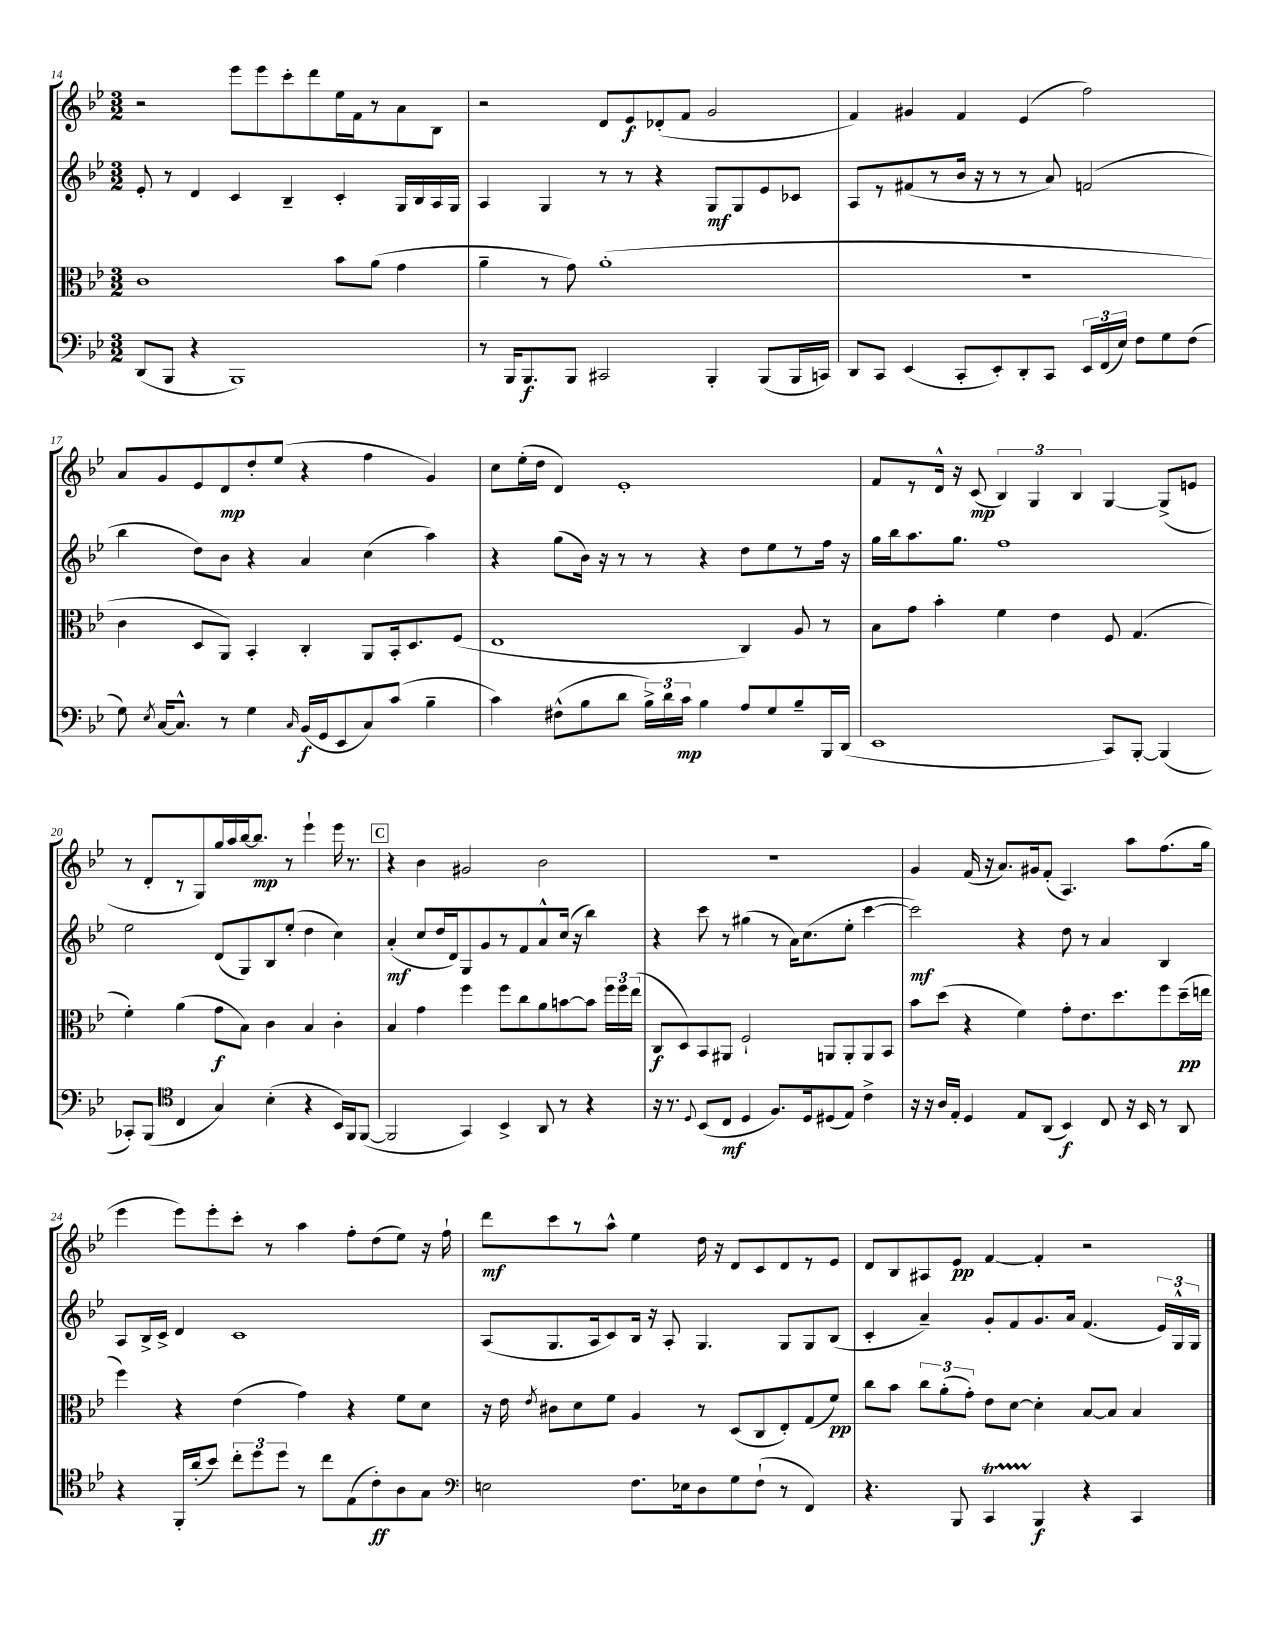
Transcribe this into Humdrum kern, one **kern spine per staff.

**kern	**dynam	**kern	**dynam	**kern	**dynam	**kern	**dynam
*part4	*part4	*part3	*part3	*part2	*part2	*part1	*part1
*staff4	*staff4	*staff3	*staff3	*staff2	*staff2	*staff1	*staff1
*clefF4	*	*clefC3	*	*clefG2	*	*clefG2	*
*k[b-e-]	*	*k[b-e-]	*	*k[b-e-]	*	*k[b-e-]	*
*M3/2	*	*M3/2	*	*M3/2	*	*M3/2	*
=14	=14	=14	=14	=14	=14	=14	=14
(8DD/L	.	1c	.	8e-'/	.	2r	.
8BBB-/J	.	.	.	8r	.	.	.
4r	.	.	.	4d/	.	.	.
1BBB-)	.	.	.	4c/	.	8eee-\L	.
.	.	.	.	.	.	8eee-\	.
.	.	.	.	4B-~/	.	8ccc'\	.
.	.	.	.	.	.	8ddd\	.
.	.	8b-\L	.	4c'/	.	16ee-\L	.
.	.	.	.	.	.	16f\J	.
.	.	(8a\J	.	.	.	8r	.
.	.	4g\	.	16G/LL	.	8a\	.
.	.	.	.	16B-/	.	.	.
.	.	.	.	16A/	.	8B-\J	.
.	.	.	.	16G/JJ	.	.	.
=15	=15	=15	=15	=15	=15	=15	=15
8r	.	4a~\	.	4A/	.	2r	.
16BBB-/KL	.	.	.	.	.	.	.
8.BBB-/	f	.	.	.	.	.	.
.	.	8r	.	4G/	.	.	.
8BBB-/J	.	8g\)	.	.	.	.	.
2CC#X/	.	(1a'	.	8r	.	8d/L	.
.	.	.	.	8r	.	8e-/	f
.	.	.	.	4r	.	(8d-X'/	.
.	.	.	.	.	.	8f/J	.
4BBB-'/	.	.	.	8G/L	mf	2g/	.
.	.	.	.	8G/	.	.	.
(8BBB-/L	.	.	.	8e-/	.	.	.
16BBB-/L	.	.	.	8c-X/J	.	.	.
16CCn/JJ)	.	.	.	.	.	.	.
=16	=16	=16	=16	=16	=16	=16	=16
8DD/L	.	1.r	.	8A/L	.	4f/)	.
8CC/J	.	.	.	8r	.	.	.
(4EE-/	.	.	.	(8f#X/	.	4g#X/	.
.	.	.	.	8r	.	.	.
8CC'/L	.	.	.	16b-/Jk	.	4f/	.
.	.	.	.	16r	.	.	.
8EE-'/)	.	.	.	8r	.	.	.
8DD'/	.	.	.	8r	.	(4e-/	.
8CC/J	.	.	.	8a/)	.	.	.
24EE-/LL	.	.	.	(2fn/	.	2ff\)	.
(24FF/	.	.	.	.	.	.	.
24E-/JJ)	.	.	.	.	.	.	.
8F\L	.	.	.	.	.	.	.
8G\	.	.	.	.	.	.	.
(8F\J	.	.	.	.	.	.	.
!!LO:LB:g=z
=17	=17	=17	=17	=17	=17	=17	=17
8G\)	.	4c\	.	4bb-\	.	8a/L	.
8qE-/	.	.	.	.	.	.	.
[16C/KL	.	.	.	.	.	8g/	.
8.C^^/J]	.	.	.	.	.	.	.
.	.	8D/L	.	8dd\L)	.	8e-/	.
8r	.	8AA/J)	.	8b-\J	.	8d/	mp
4G\	.	4BB-'/	.	4r	.	8dd'/	.
.	.	.	.	.	.	(8ee-/J	.
16qqC/	.	.	.	.	.	.	.
(16BB-/LL	f	4C'/	.	4a/	.	4r	.
16GG/J	.	.	.	.	.	.	.
8EE-/	.	.	.	.	.	.	.
8C/)	.	8AA/L	.	(4cc\	.	4ff\	.
(8c/J	.	16BB-'/k	.	.	.	.	.
.	.	8.D/	.	.	.	.	.
4B-~\	.	.	.	4aa\)	.	4g/)	.
.	.	(8F/J	.	.	.	.	.
=18	=18	=18	=18	=18	=18	=18	=18
4c\)	.	1E-	.	4r	.	8cc\L	.
.	.	.	.	.	.	(16ee-'\L	.
.	.	.	.	.	.	16dd\JJ	.
(8F#X^^\L	.	.	.	(8gg\L	.	4d/)	.
8B-\	.	.	.	16b-\Jk)	.	.	.
.	.	.	.	16r	.	.	.
8d\J	.	.	.	8r	.	1e-'	.
24B-^\LL)	.	.	.	8r	.	.	.
24d\	.	.	.	.	.	.	.
24c\JJ	mp	.	.	.	.	.	.
4B-\	.	.	.	4r	.	.	.
8A/L	.	4C/)	.	8dd\L	.	.	.
8G/	.	.	.	8ee-\	.	.	.
8B-~/	.	8A/	.	8r	.	.	.
16BBB-/L	.	8r	.	16ff\Jk	.	.	.
(16DD/JJ	.	.	.	16r	.	.	.
=19	=19	=19	=19	=19	=19	=19	=19
1EE-	.	8B-\L	.	16gg\LL	.	8f/L	.
.	.	.	.	16bb-\J	.	.	.
.	.	8g\J	.	8.aa\	.	8r	.
.	.	4b-'\	.	.	.	16d^^/Jk	.
.	.	.	.	8.gg\J	.	16r	.
.	.	.	.	.	.	(8c/	mp
.	.	4f\	.	1ff	.	6B-/)	.
.	.	.	.	.	.	6G/	.
.	.	4e-\	.	.	.	.	.
.	.	.	.	.	.	6B-/	.
8CC/L)	.	8F/	.	.	.	[4G/	.
[8BBB-'/J	.	(4.G/	.	.	.	.	.
(4BBB-/]	.	.	.	.	.	(8G^/L]	.
.	.	.	.	.	.	8en/J	.
!!LO:LB:g=z
=20	=20	=20	=20	=20	=20	=20	=20
8CC-X'/L)	.	4f'\)	.	2ee-\	.	8r	.
(8BBB-/J	.	.	.	.	.	8d'/L	.
*clefC4	*	*	*	*	*	*	*
4C/	.	(4a\	.	.	.	8r	.
.	.	.	.	.	.	8G/)	.
4G/)	.	8g\L	f	(8d/L	.	16gg/L	.
.	.	.	.	.	.	16aa/	.
.	.	8B-\J)	.	8G/)	.	[16bb-/J	.
.	.	.	.	.	.	8.bb-/J]	mp
(4B-'\	.	4c\	.	8B-/	.	.	.
.	.	.	.	(8ee-'/J	.	8r	.
4r	.	4B-/	.	4dd\	.	4eee-`\	.
16BB-/LL)	.	4c'\	.	4cc\)	.	16eee-\	.
16FF/J	.	.	.	.	.	8.r	.
([8FF/J	.	.	.	.	.	.	.
!!LO:REH:place=s1:t=C
=21	=21	=21	=21	=21	=21	=21	=21
2FF/]	.	4B-/	.	(4a'/	mf	4r	.
.	.	4g\	.	8cc/L	.	4b-\	.
.	.	.	.	16dd/L	.	.	.
.	.	.	.	16d/J)	.	.	.
4GG/)	.	4ff\	.	8G/	.	2g#X/	.
.	.	.	.	8g/	.	.	.
4BB-^/	.	8ff\L	.	8r	.	.	.
.	.	8cc\	.	8f/	.	.	.
8AA/	.	8a\	.	8a^^/	.	2b-\	.
8r	.	[8bn\	.	(16cc/Jk	.	.	.
.	.	.	.	16r	.	.	.
4r	.	8b\J]	.	4bb-\)	.	.	.
.	.	24ff\LL	.	.	.	.	.
.	.	24ff\	.	.	.	.	.
.	.	(24ee-\JJ	.	.	.	.	.
=22	=22	=22	=22	=22	=22	=22	=22
16r	.	8C/L	f	4r	.	1.r	.
8.r	.	.	.	.	.	.	.
.	.	8D/)	.	.	.	.	.
8qqD/	.	.	.	.	.	.	.
(8BB-/L	.	8BB-/	.	8ccc\	.	.	.
8C/J	mf	8AA#X/J	.	8r	.	.	.
4D/	.	2F`/	.	(4gg#X\	.	.	.
8.F/L)	.	.	.	8r	.	.	.
.	.	.	.	16a\KL)	.	.	.
16D/k	.	.	.	(8.cc\	.	.	.
(8D#X/	.	8AAn/L	.	.	.	.	.
8E-/J)	.	8AA'/	.	8ee-'\J	.	.	.
4c^\	.	8AA/	.	[4ccc\	.	.	.
.	.	8BB-/J	.	.	.	.	.
=23	=23	=23	=23	=23	=23	=23	=23
16r	.	8b-\L	.	2ccc\])	mf	4g/	.
16r	.	.	.	.	.	.	.
16A/LL	.	(8dd\J	.	.	.	.	.
16E-'/JJ	.	.	.	.	.	.	.
4D/	.	4r	.	.	.	(16f/	.
.	.	.	.	.	.	16r	.
.	.	.	.	.	.	8.a/L)	.
8E-/L	.	4f\)	.	4r	.	.	.
.	.	.	.	.	.	16g#X/k	.
(8AA/J	.	.	.	.	.	(8f'/J	.
4BB-/)	f	8g'\L	.	8dd\	.	4.A/)	.
.	.	8.e-\	.	8r	.	.	.
8C/	.	.	.	4a/	.	.	.
.	.	8.dd\	.	.	.	.	.
16r	.	.	.	.	.	8aa\L	.
16BB-/	.	.	.	.	.	.	.
8r	.	8ff\	.	4B-/	.	(8.ff\	.
8AA/	.	(16dd~\L	pp	.	.	.	.
.	.	16een\JJ	.	.	.	16gg\Jk	.
!!LO:LB:g=z
=24	=24	=24	=24	=24	=24	=24	=24
4r	.	4ff\)	.	8A/L	.	4eee-\	.
.	.	.	.	16B-^/L	.	.	.
.	.	.	.	16c^/JJ	.	.	.
16FF'/LL	.	4r	.	4d/	.	8eee-\L)	.
(16a'/J	.	.	.	.	.	.	.
8b-/J)	.	.	.	.	.	8eee-'\	.
12cc'\L	.	(4e-\	.	1c	.	8ccc'\J	.
12dd\	.	.	.	.	.	.	.
.	.	.	.	.	.	8r	.
12dd\J	.	.	.	.	.	.	.
8r	.	4g\)	.	.	.	4aa\	.
8cc\L	.	.	.	.	.	.	.
(8E-\	.	4r	.	.	.	8ff'\L	.
8c'\)	ff	.	.	.	.	(8dd\	.
8A\	.	8f\L	.	.	.	8ee-\J)	.
8G\J	.	8d\J	.	.	.	16r	.
.	.	.	.	.	.	16ff`\	.
=25	=25	=25	=25	=25	=25	=25	=25
*clefF4	*	*	*	*	*	*	*
2En\	.	16r	.	(8A/L	.	8ddd\L	mf
.	.	16e-\	.	.	.	.	.
.	.	8qe-/	.	.	.	.	.
.	.	8c#X\L	.	8.G/	.	8ccc\	.
.	.	8d\	.	.	.	8r	.
.	.	.	.	16A/k	.	.	.
.	.	8f\J	.	8c/)	.	8aa^^\J	.
8.F\L	.	4A/	.	16B-/Jk	.	4ee-\	.
.	.	.	.	16r	.	.	.
.	.	.	.	8A'/	.	.	.
16E-X\k	.	.	.	.	.	.	.
8D\	.	8r	.	4.G/	.	16dd\	.
.	.	.	.	.	.	16r	.
8G\	.	(8D/L	.	.	.	8d/L	.
(8F`\J	.	8C/	.	.	.	8c/	.
8r	.	8E-'/)	.	8G/L	.	8d/	.
4FF/)	.	(8G/	.	8G/	.	8r	.
.	.	8f/J)	pp	(8B-/J	.	8e-/J	.
=26	=26	=26	=26	=26	=26	=26	=26
4.r	.	8cc\L	.	4c'/	.	8d/L	.
.	.	8b-\J	.	.	.	8B-/	.
.	.	12cc\L	.	4a~/)	.	8A#X/	.
.	.	(12a'\	.	.	.	.	.
8BBB-/	.	.	.	.	.	8e-/J	pp
.	.	12g'\J)	.	.	.	.	.
4CCT/	.	8e-\L	.	8g'/L	.	[4f/	.
.	.	[8d\J	.	8f/	.	.	.
4BBB-/	f	4d'\]	.	8.g/	.	4f'/]	.
.	.	.	.	16a/Jk	.	.	.
4r	.	[8B-/L	.	(4.f/	.	2r	.
.	.	8B-/J]	.	.	.	.	.
4CC/	.	4B-/	.	.	.	.	.
.	.	.	.	24e-/LL)	.	.	.
.	.	.	.	24G^^/	.	.	.
.	.	.	.	24G/JJ	.	.	.
==	==	==	==	==	==	==	==
*-	*-	*-	*-	*-	*-	*-	*-
